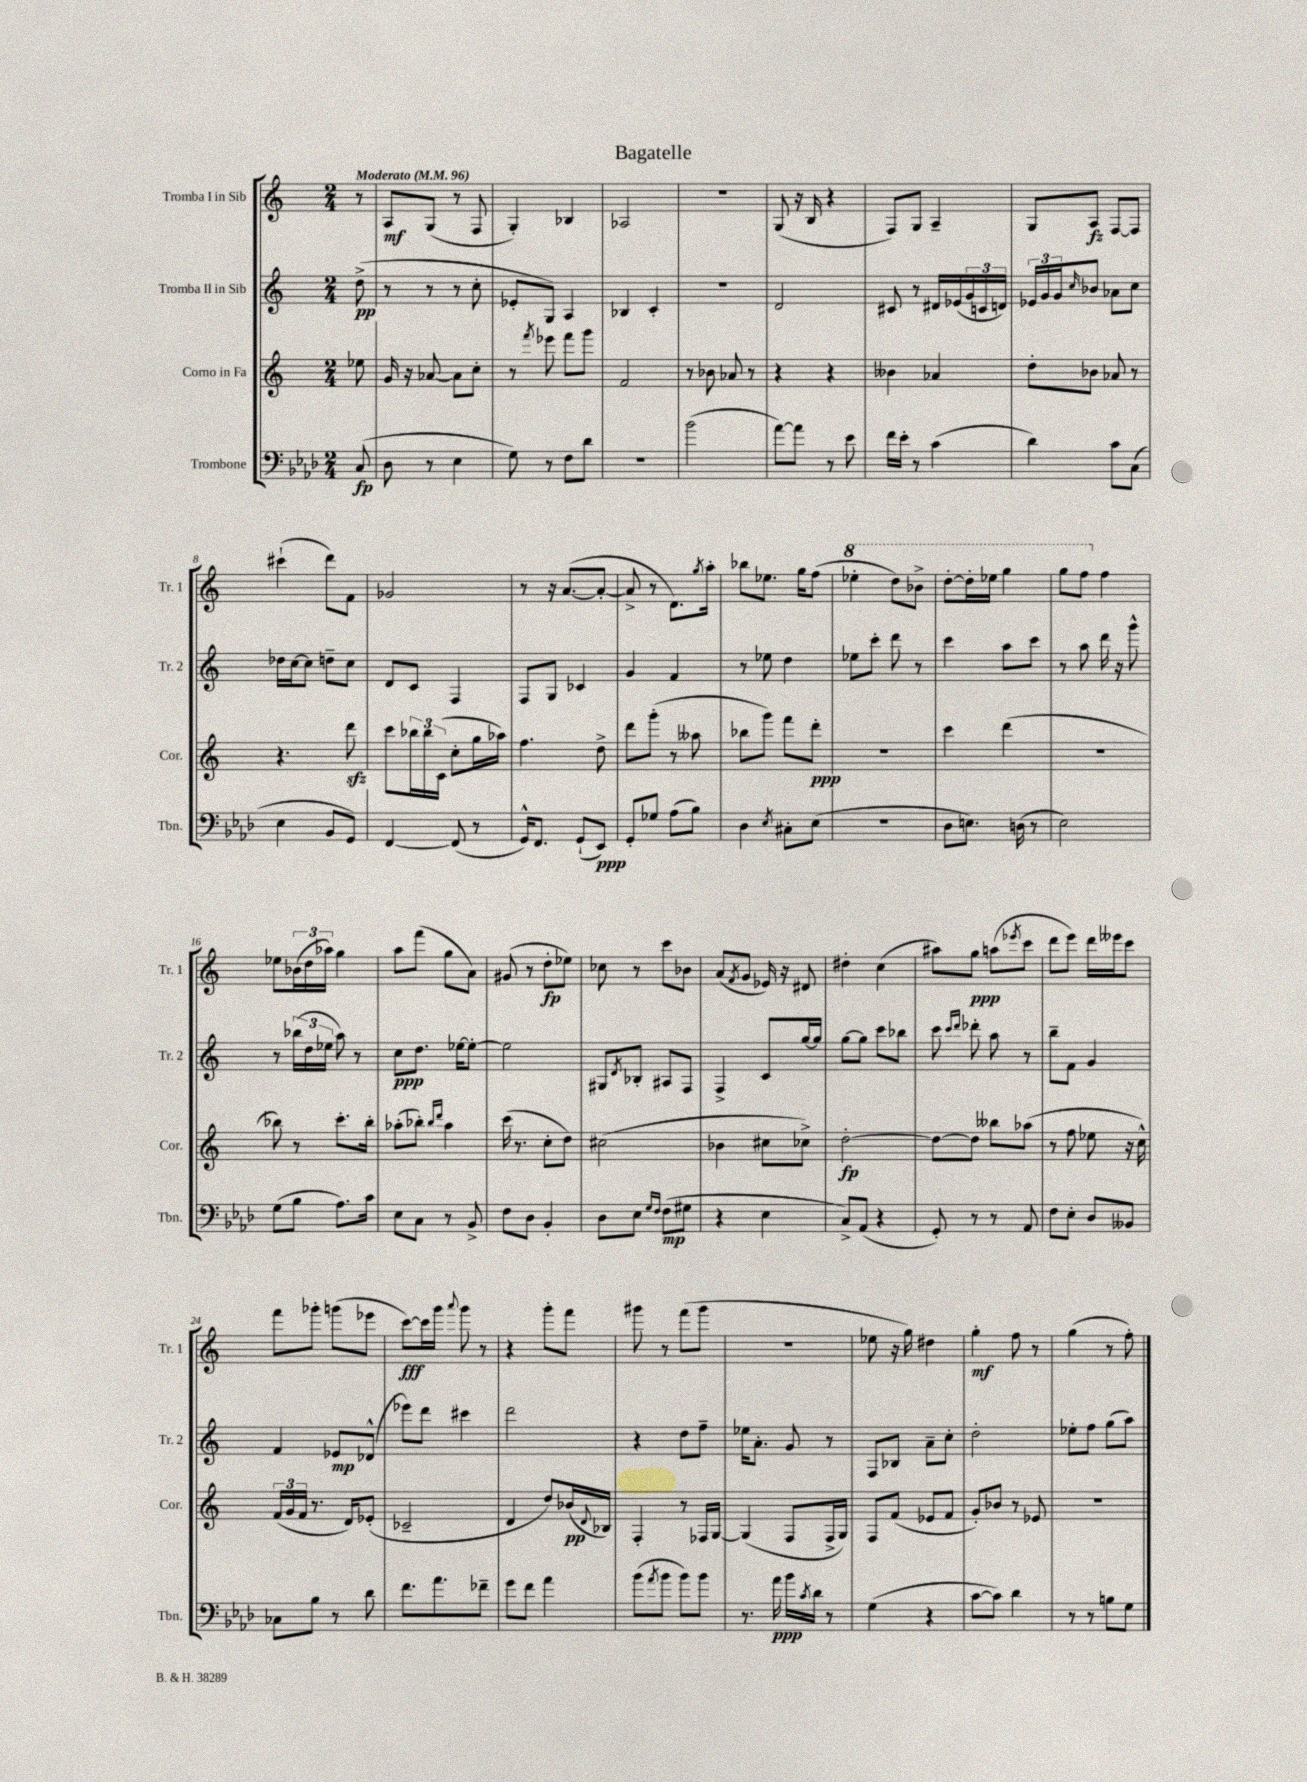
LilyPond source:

\header { title = "Bagatelle" }
<<
\new StaffGroup <<
\new Staff = "s0" \with { instrumentName = "Tromba I in Sib" shortInstrumentName = "Tr. 1" } {
    \clef treble \key c \major \numericTimeSignature \time 2/4 \partial 8 \tempo "Moderato" 4 = 96
    r8 |
    a8\mf g8( r8 f8 |
    g4-.) bes4 |
    aes2 |
    r2 |
    g8( r16 b16 r4 |
    f8) g8 a4-- |
    g8 a8\fz f8~ f8 |
    cis'''4-!( d'''8) f'8 |
    ges'2 |
    r8 r16 a'8.~( a'8~-. |
    a'8-> r8 d'8.) \acciaccatura { g''8 } a''16-. |
    bes''8 ees''8. g''16 f''8( |
    \ottava #1 ees'''4-. d'''8) bes''8-> |
    d'''8~-. d'''16-. ees'''16 g'''4 |
    g'''8 f'''8 \ottava #0 f''4 |
    ees''8 \tuplet 3/2 { bes'16( d''16 aes''16) } g''4 |
    a''8 f'''8( g''8 a'8) |
    gis'8( r8 d''8-.\fp ees''8) |
    ces''8 r8 c'''8 bes'8 |
    a'8( \acciaccatura { f'8 } g'8 ees'16) r16 dis'8 |
    dis''4-. c''4( |
    ais''8) g''8\ppp a''8( \acciaccatura { ees'''8 } c'''8 |
    d'''8 e'''8) d'''16 eeses'''16 c'''8 |
    f'''8 ges'''8-. g'''8( ees'''8 |
    c'''8~\fff) c'''16 g'''16 \appoggiatura { a'''8 } g'''8 r8 |
    r4 g'''8-. f'''8 |
    gis'''8 r8 f'''8( gis'''8 |
    r2 |
    ees''8 r16 g''16) dis''4 |
    g''4-.\mf f''8 r8 |
    g''4( r8 f''8-.) \bar "|." |
}
\new Staff = "s1" \with { instrumentName = "Tromba II in Sib" shortInstrumentName = "Tr. 2" } {
    \clef treble \key c \major \numericTimeSignature \time 2/4 \partial 8
    d''8->\pp( |
    r8 r8 r8 c''8-. |
    ees'8-. g8) a4 |
    bes4 c'4-. |
    r2 |
    d'2 |
    cis'8 r8 dis'16 ees'16( \tuplet 3/2 { g'16 c'16 d'16) } |
    \tuplet 3/2 { ees'16 g'16 g'16 } \grace { c''16 } bes'8 aes'8 c''8 |
    des''16 c''16~ c''8 d''8-- c''8 |
    d'8 c'8 f4 |
    f8 g8 ces'4 |
    g'4 f'4 |
    r8 ees''8 d''4 |
    ees''8 c'''8-. d'''8 r8 |
    c'''4 a''8 c'''8 |
    r8 a''8 d'''16 r16 g'''8-^ |
    r8 \tuplet 3/2 { bes''16( d''16 ees''16 } a''8) r8 |
    c''8\ppp d''8. ees''16~ ees''8~-. |
    ees''2 |
    gis8 \acciaccatura { d'8 } bes8-. ais8 f8 |
    f4-> c'8 g''16~ g''16 |
    g''8~ g''8 c'''8 bes''8 |
    c'''8 \grace { c'''16 d'''16 } des'''8-. a''8 r8 |
    b''8-- f'8 g'4 |
    f'4 ees'8\mp des'8-^( |
    ees'''8) d'''8 cis'''4 |
    d'''2 |
    r4 d''8 f''8-- |
    ees''16 a'8.-. g'8 r8 |
    f8 bes8 a'8-- c''8-. |
    d''2-. |
    ees''8-. f''8 g''8( a''8) \bar "|." |
}
\new Staff = "s2" \with { instrumentName = "Corno in Fa" shortInstrumentName = "Cor." } {
    \clef treble \key c \major \numericTimeSignature \time 2/4 \partial 8
    ees''8 |
    g'16 r16 aes'8~ aes'8 c''8-. |
    r8 \acciaccatura { f'''8 } ees'''8 f'''8 g'''8 |
    f'2 |
    r8 bes'8 aes'8 r8 |
    r4 r4 |
    beses'4 aes'4 |
    d''8-. bes'8 aes'8 r8 |
    r4. d'''8\sfz |
    c'''8 \tuplet 3/2 { bes''16 bes''16 c'16( } c''8-. g''16 aes''16) |
    f''4. d''8-> |
    d'''8 g'''8-.( r8 aeses''8 |
    bes''8 g'''8) f'''8 d'''8-.\ppp |
    R2 |
    c'''4 d'''4( |
    R2 |
    bes''8) r8 c'''8.-. bes''16-. |
    aes''8-.( bes''8-.) \grace { bes''16 d'''16 } aes''4 |
    c'''16( r8. c''8-. d''8) |
    cis''2( |
    bes'4 cis''8 ces''8->) |
    d''2~-.\fp |
    d''8~ d''8 beses''8 aes''8( |
    r8 f''8 ees''8 r16 c''16-^) |
    \tuplet 3/2 { f'16( g'16 f'16 } r8. d'16) ees'8-.( |
    ces'2-- |
    d'4 d''8) bes'16\pp( \appoggiatura { d'8 } bes16) |
    f4-. r8 fes16 g16~ |
    g4( f8 f16-> g16) |
    f8 f'8( ees'8 f'8 |
    g'8-.) bes'8 r8 ees'8 |
    R2 \bar "|." |
}
\new Staff = "s3" \with { instrumentName = "Trombone" shortInstrumentName = "Tbn." } {
    \clef bass \key aes \major \numericTimeSignature \time 2/4 \partial 8
    c8\fp( |
    des8 r8 ees4 |
    g8) r8 f8 des'8 |
    R2 |
    bes'2( |
    aes'8~) aes'8 r8 ees'8 |
    f'16 ees'16-. r8 c'4( |
    des'4) c'8 c8( |
    ees4 bes,8 g,8) |
    f,4~ f,8( r8 |
    g,16-^) f,8. g,8-!( ees,8\ppp) |
    g,8-. ges8 aes8( bes8) |
    des4 \acciaccatura { ees8 } cis8-. ees8( |
    R2 |
    des8 e8.) d16( r8 |
    ees2) |
    g8( bes8 aes8.) c'16 |
    ees8 c8 r8 bes,8-> |
    f8 des8 bes,4-. |
    des8 ees8 \grace { g16 f16 } f8\mp( gis8 |
    r4 ees4 |
    c8->) aes,8( r4 |
    g,8-.) r8 r8 aes,8 |
    f8 ees8-. des8 beses,8 |
    ces8 bes8 r8 des'8 |
    f'8. aes'8. fes'8-- |
    g'8 f'8 aes'4 |
    bes'8( \acciaccatura { aes'8 } bes'8 bes'8) bes'8 |
    r8. aes'16\ppp bes'16 \acciaccatura { c'8 } des'16 r8 |
    g4( r4 |
    c'8~ c'8) des'4 |
    r8 r8 b8 g8 \bar "|." |
}
>>
>>
